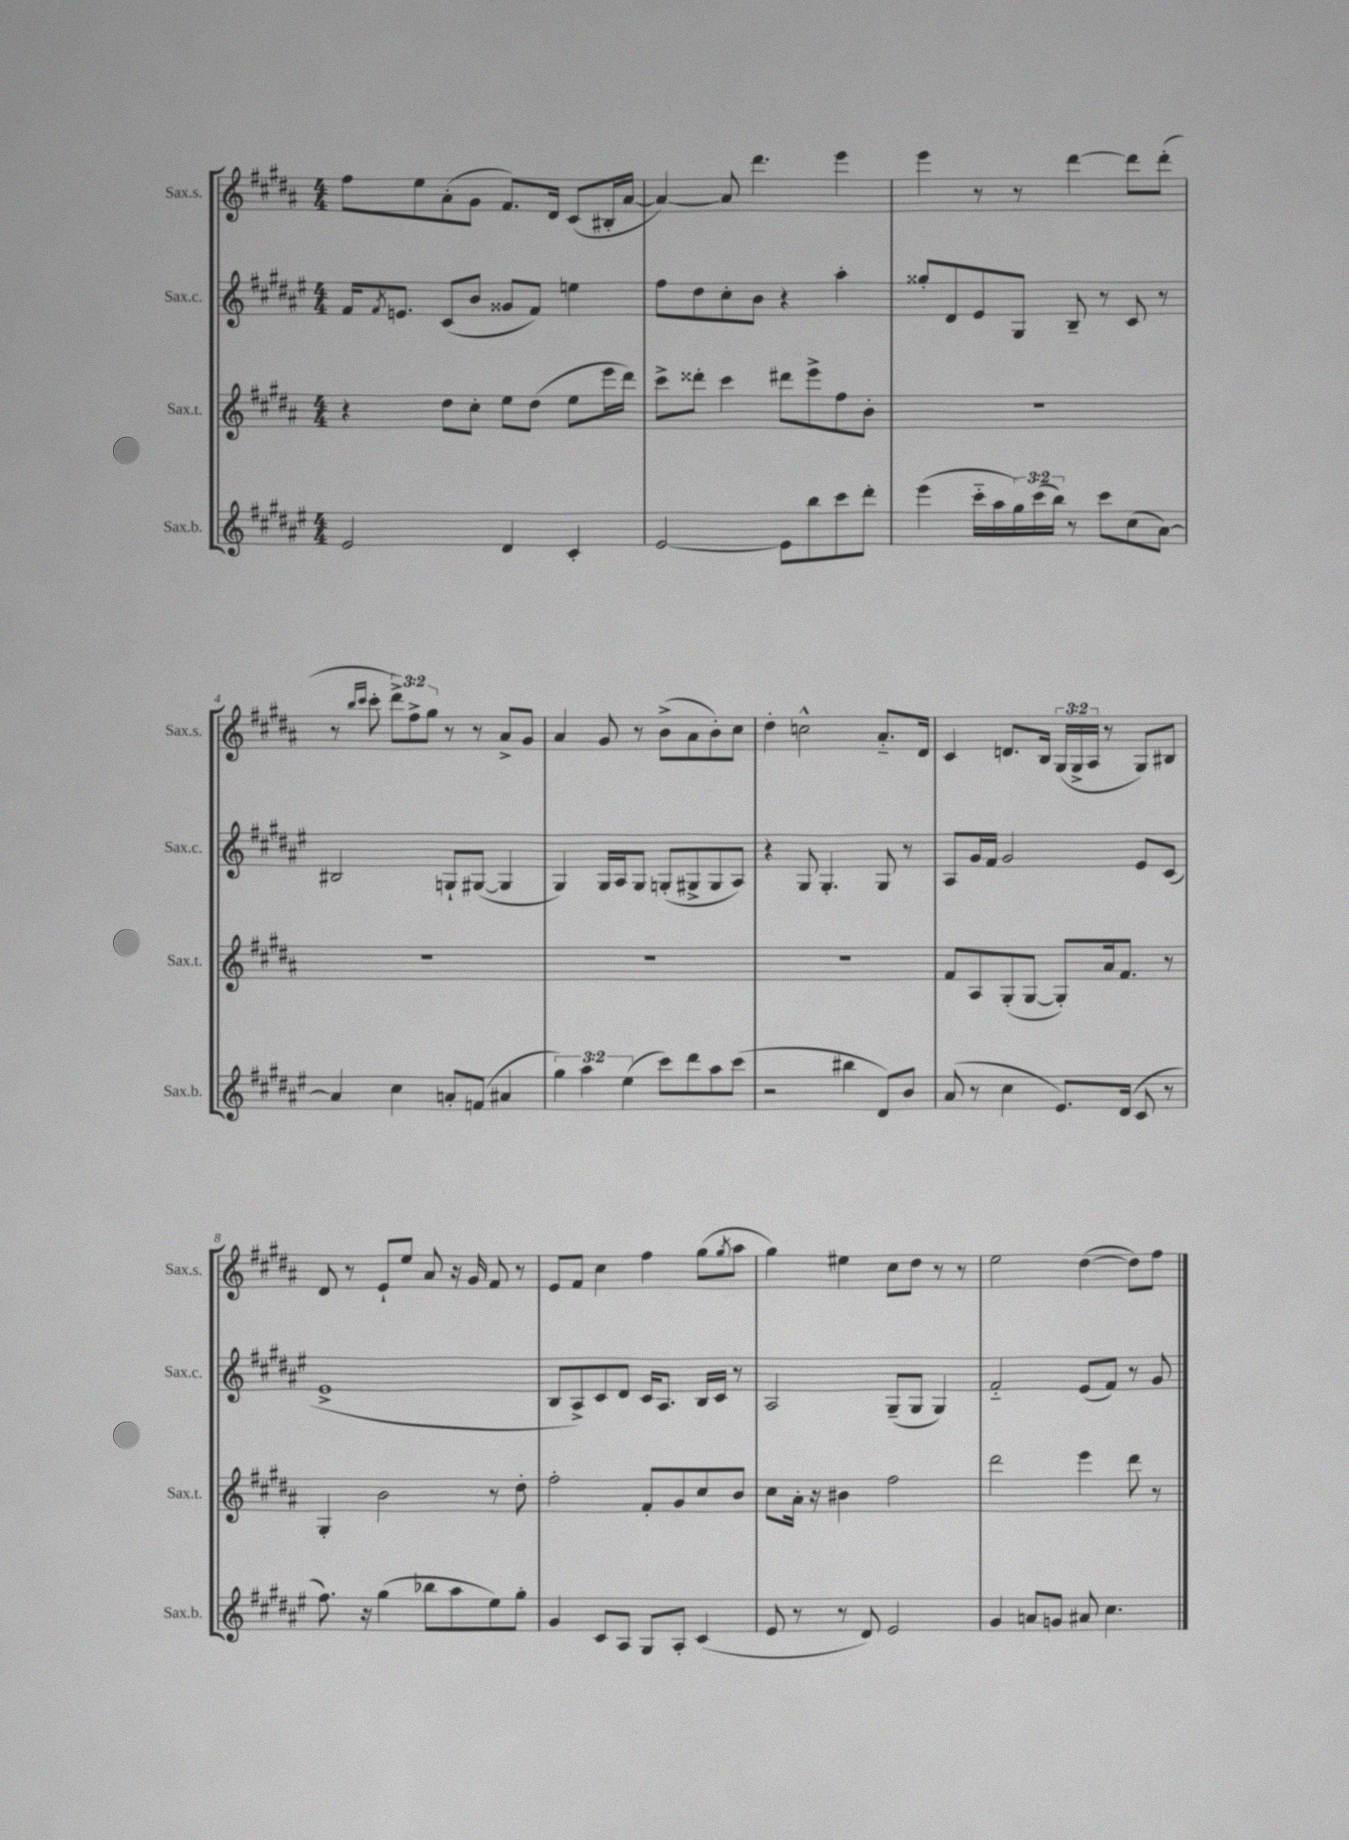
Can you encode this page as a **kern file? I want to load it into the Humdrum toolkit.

**kern	**kern	**kern	**kern
*staff4	*staff3	*staff2	*staff1
*clefG2	*clefG2	*clefG2	*clefG2
*k[f#c#g#d#a#e#]	*k[f#c#g#d#a#]	*k[f#c#g#d#a#e#]	*k[f#c#g#d#a#]
*M4/4	*M4/4	*M4/4	*M4/4
2e#	4r	16f#	8ff#
.	.	8qf#	.
.	.	8.e	.
.	.	.	8ee
.	8dd#	(8c#	(8a#'
.	8cc#'	8b	8g#
4d#	8ee	8g##	8.f#)
.	(8dd#	8f#)	.
.	.	.	16d#
4c#'	8ee	4ee	(8c#
.	16eee	.	16B#'
.	16ddd#)	.	[16a#
=	=	=	=
[2e#	8ccc#^	8ff#	4a#_)
.	8ddd##'	8dd#	.
.	4ccc#	8cc#'	8a#]
.	.	8b	4.ddd#
8e#]	8ddd#	4r	.
8bb	8eee^	.	.
8ccc#	8ff#	4aa#'	4eee
8ddd#'	8b'	.	.
=	=	=	=
(4eee#	1r	8gg##'	4eee
.	.	8d#	.
16ccc#'~	.	8e#	8r
16aa#	.	.	.
24gg#)	.	8G#	8r
(24ccc#	.	.	.
24bb)	.	.	.
8r	.	8B~	[4ddd#
8ccc#	.	8r	.
(8cc#	.	8c#	8ddd#]
[8a#)	.	8r	(8ddd#'
=	=	=	=
4a#]	1r	2B#	8r
.	.	.	16qqbb
.	.	.	16qqccc#
.	.	.	8ccc#'
4cc#	.	.	12ddd#^)
.	.	.	12ff#^
.	.	.	12gg#
8a'	.	8G`	8r
(8f	.	([8G#	8r
4a#	.	4G#]	8a#^
.	.	.	8g#
=	=	=	=
6gg#)	1r	4G#)	4a#
6aa#	.	.	.
.	.	16G#	8g#
.	.	16A#	.
(6ee#	.	.	.
.	.	8G#	8r
8ccc#)	.	(8G'	(8b^
8ddd#	.	8G#^	8a#
8aa#	.	8G#	8b')
(8ccc#	.	8A#)	8cc#
=	=	=	=
2r	1r	4r	4dd#'
.	.	8G#	2cc^^
.	.	4.G#'	.
4bb#	.	.	.
8d#)	.	8G#	8.a#'~
8b	.	8r	.
.	.	.	16d#
=	=	=	=
(8a#	8f#	8A#	4c#
8r	8A#	16g#	.
.	.	16f#	.
4cc#	(8G#'	2g#	8.d
.	[8G#	.	.
.	.	.	16B
8.e#)	8G#'])	.	(24G#
.	.	.	24G#^
.	.	.	24A#
.	16a#	.	8r
(16d#	8.f#	.	.
8c#	.	8e#	8G#)
8r	8r	(8c#	8B#
=	=	=	=
8.ff#)	4G#'	1e#^	8d#
.	.	.	8r
16r	.	.	.
(4gg#	2b	.	8e`
.	.	.	8ee
8bb-	.	.	8a#
8aa#	.	.	16r
.	.	.	16g#
8ee#)	8r	.	8f#
8gg#'	8dd#'	.	8r
=	=	=	=
4g#	2ff#'	8B	8e
.	.	8A#^)	8f#
8c#	.	8c#	4cc#
8A#	.	8d#	.
8G#	8f#'	16c#	4ff#
.	.	8.A#	.
8A#'	8g#	.	.
(4c#	8cc#	16B	(8gg#
.	.	16c#	.
.	.	.	8qgg#
.	8b	8r	8aa#
=	=	=	=
8e#	8cc#	2A#	4gg#)
8r	16a#'	.	.
.	16r	.	.
8r	4b#	.	4ee#
8d#)	.	.	.
2e#	2ff#	(8G#~	8cc#
.	.	8G#	8dd#
.	.	4G#)	8r
.	.	.	8r
=	=	=	=
4g#	2ddd#	2f#'~	2ee
8a	.	.	.
8g	.	.	.
8a#	4eee	(8e#	([4dd#
4.cc#	.	8f#)	.
.	8ddd#	8r	8dd#])
.	8r	8g#	8ff#
==	==	==	==
*-	*-	*-	*-
